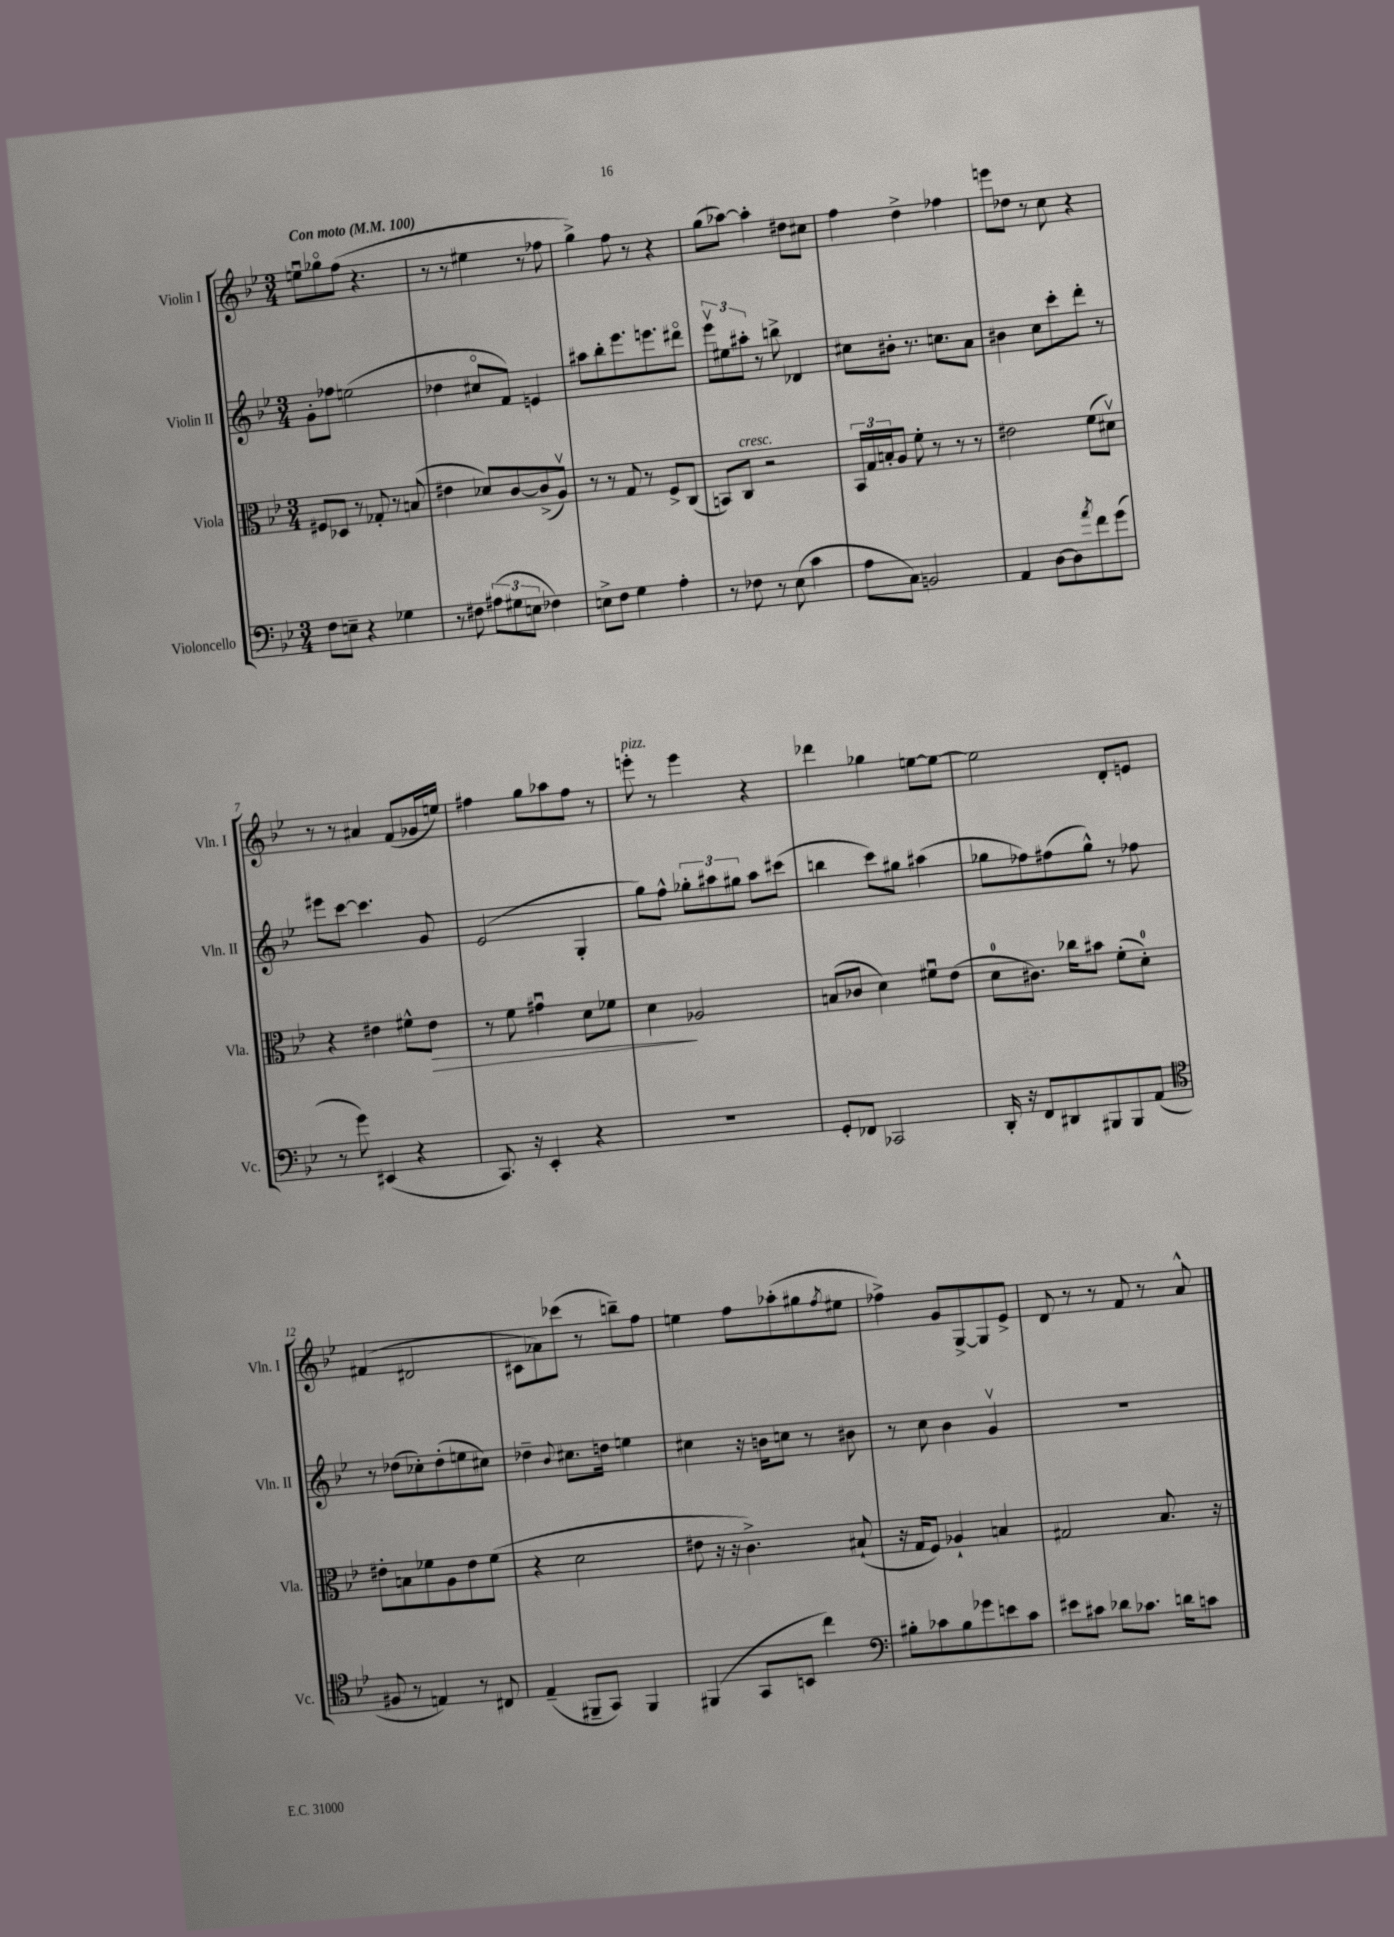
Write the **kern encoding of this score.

**kern	**kern	**kern	**kern
*staff4	*staff3	*staff2	*staff1
*clefF4	*clefC3	*clefG2	*clefG2
*k[b-e-]	*k[b-e-]	*k[b-e-]	*k[b-e-]
*M3/4	*M3/4	*M3/4	*M3/4
*MM100	*MM100	*MM100	*MM100
8F	8F#	8g'	8eeu
8E~	8D-	8ff-	8gg-o
4r	8r	(2ee	(8ff
.	8G-'	.	4.r
4G-	8r	.	.
.	(8B	.	.
=	=	=	=
8r	4e#	4dd-	8r
8F#	.	.	8r
(12A#	8d-)	8cc#o	4ee#
12G#	.	.	.
.	[8c	8f)	.
12E	.	.	.
4F-)	(8c^]	4e	8r
.	8Av)	.	8ff-
=	=	=	=
8E^	8r	8aa#	4gg^)
8F	8r	8bb-'	.
4G	8G	8.eee-	8ff
.	8r	.	8r
.	.	8.eee	.
4A'	8F^	.	4r
.	(8C	8ddd#o	.
=	=	=	=
8r	8BB)	12eee-v	(8gg
.	.	12ee#	.
8F-	8C	.	[8aa-)
.	.	12aa#'	.
8r	2r	8r	4aa-']
(8E-	.	8bb^	.
4c	.	4d-	8dd#
.	.	.	8cc#
=	=	=	=
8A	24BB-	8cc#	4ff
.	24G	.	.
.	24B'	.	.
8C)	8A	8b#'	.
2BB	8f'	8.r	4dd^
.	8r	.	.
.	.	8.cc	.
.	8r	.	4ff-
.	8r	8a	.
=	=	=	=
4AA	2e#	4b#	8eee
.	.	.	8dd-
[8D	.	8cc	8r
8D]	.	8ccc'	8cc
8qa	.	.	.
8f	(8f	8ddd'	4r
(8g	8d#v)	8r	.
=	=	=	=
8r	4r	8eee#	8r
8g)	.	[8ccc	8r
(4EE#	4e#	4.ccc]	4a#
4r	8f#^^	.	(8f
.	8e#	8g	16g-
.	.	.	16ee)
=	=	=	=
8.CC)	8r	(2e-	4ff#
.	8f	.	.
16r	.	.	.
4EE-'	4g#u	.	8gg
.	.	.	8aa-
4r	8d	4G'	8ff#
.	8f-	.	8r
=	=	=	=
2.r	4d	8gg)	8eee'
.	.	8ff^^	8r
.	2A-	12gg-'	4eee
.	.	12aa#	.
.	.	12gg#	.
.	.	8aa#	4r
.	.	(8ccc#	.
=	=	=	=
8GG'	(8B	4bb	4ddd-
8FF-	8c-	.	.
2CC-	4d)	8ccc)	4gg-
.	.	8gg#	.
.	8f#u	(4aa#	[8ee
.	(8e-	.	8ee_
=	=	=	=
16DD'	8d	8gg-	2ee]
16r	.	.	.
8FF	8.c#)	8ff-)	.
8DD#	.	(8ff#	.
.	16cc-	.	.
8BBB#	8b#	8gg-^^)	.
8BBB#	(8f'	8r	8d'
(8AA	8d')	8ff-	8e
=	=	=	=
*clefC4	*	*	*
8F#	8e#'	8r	(4f#
8r	8B	(8dd-	.
4E)	8f-	8cc-')	2d#
.	8A	(8dd-'	.
8r	8e#	8ee	.
8C#	(8f-	8cc#)	.
=	=	=	=
(4E-~	4r	4dd-~	8c#
.	.	.	8a-)
.	.	8qqb-	.
8FF#~	2d	8.cc#	(8ccc-
8GG)	.	.	8r
.	.	16dd	.
4FF#	.	4ee	8bb~)
.	.	.	8ff
=	=	=	=
(4FF#	8e#	4cc#	4ee
.	16r	.	.
.	16r	.	.
8GG	4.c^)	16r	8ff
.	.	16b	.
8BB	.	8cc	(8aa-'
4cc)	.	8r	8gg#
.	.	.	8qff
.	(8B#`	8b#	8ee#
=	=	=	=
*clefF4	*	*	*
8B#'	16r	8r	4ff-^)
.	16G	.	.
8c-	8F)	8cc	.
8B#	4A-`	4b-	8g
8g-	.	.	[8G^
8e	4B	4gv	8G]
8c-	.	.	8e-^
=	=	=	=
8e#	2G#	2.r	8d
8c#	.	.	8r
8d-	.	.	8r
8.c-	.	.	8f
.	8.B-	.	8r
16d	.	.	.
8c	.	.	8a^^
.	16r	.	.
==	==	==	==
*-	*-	*-	*-
